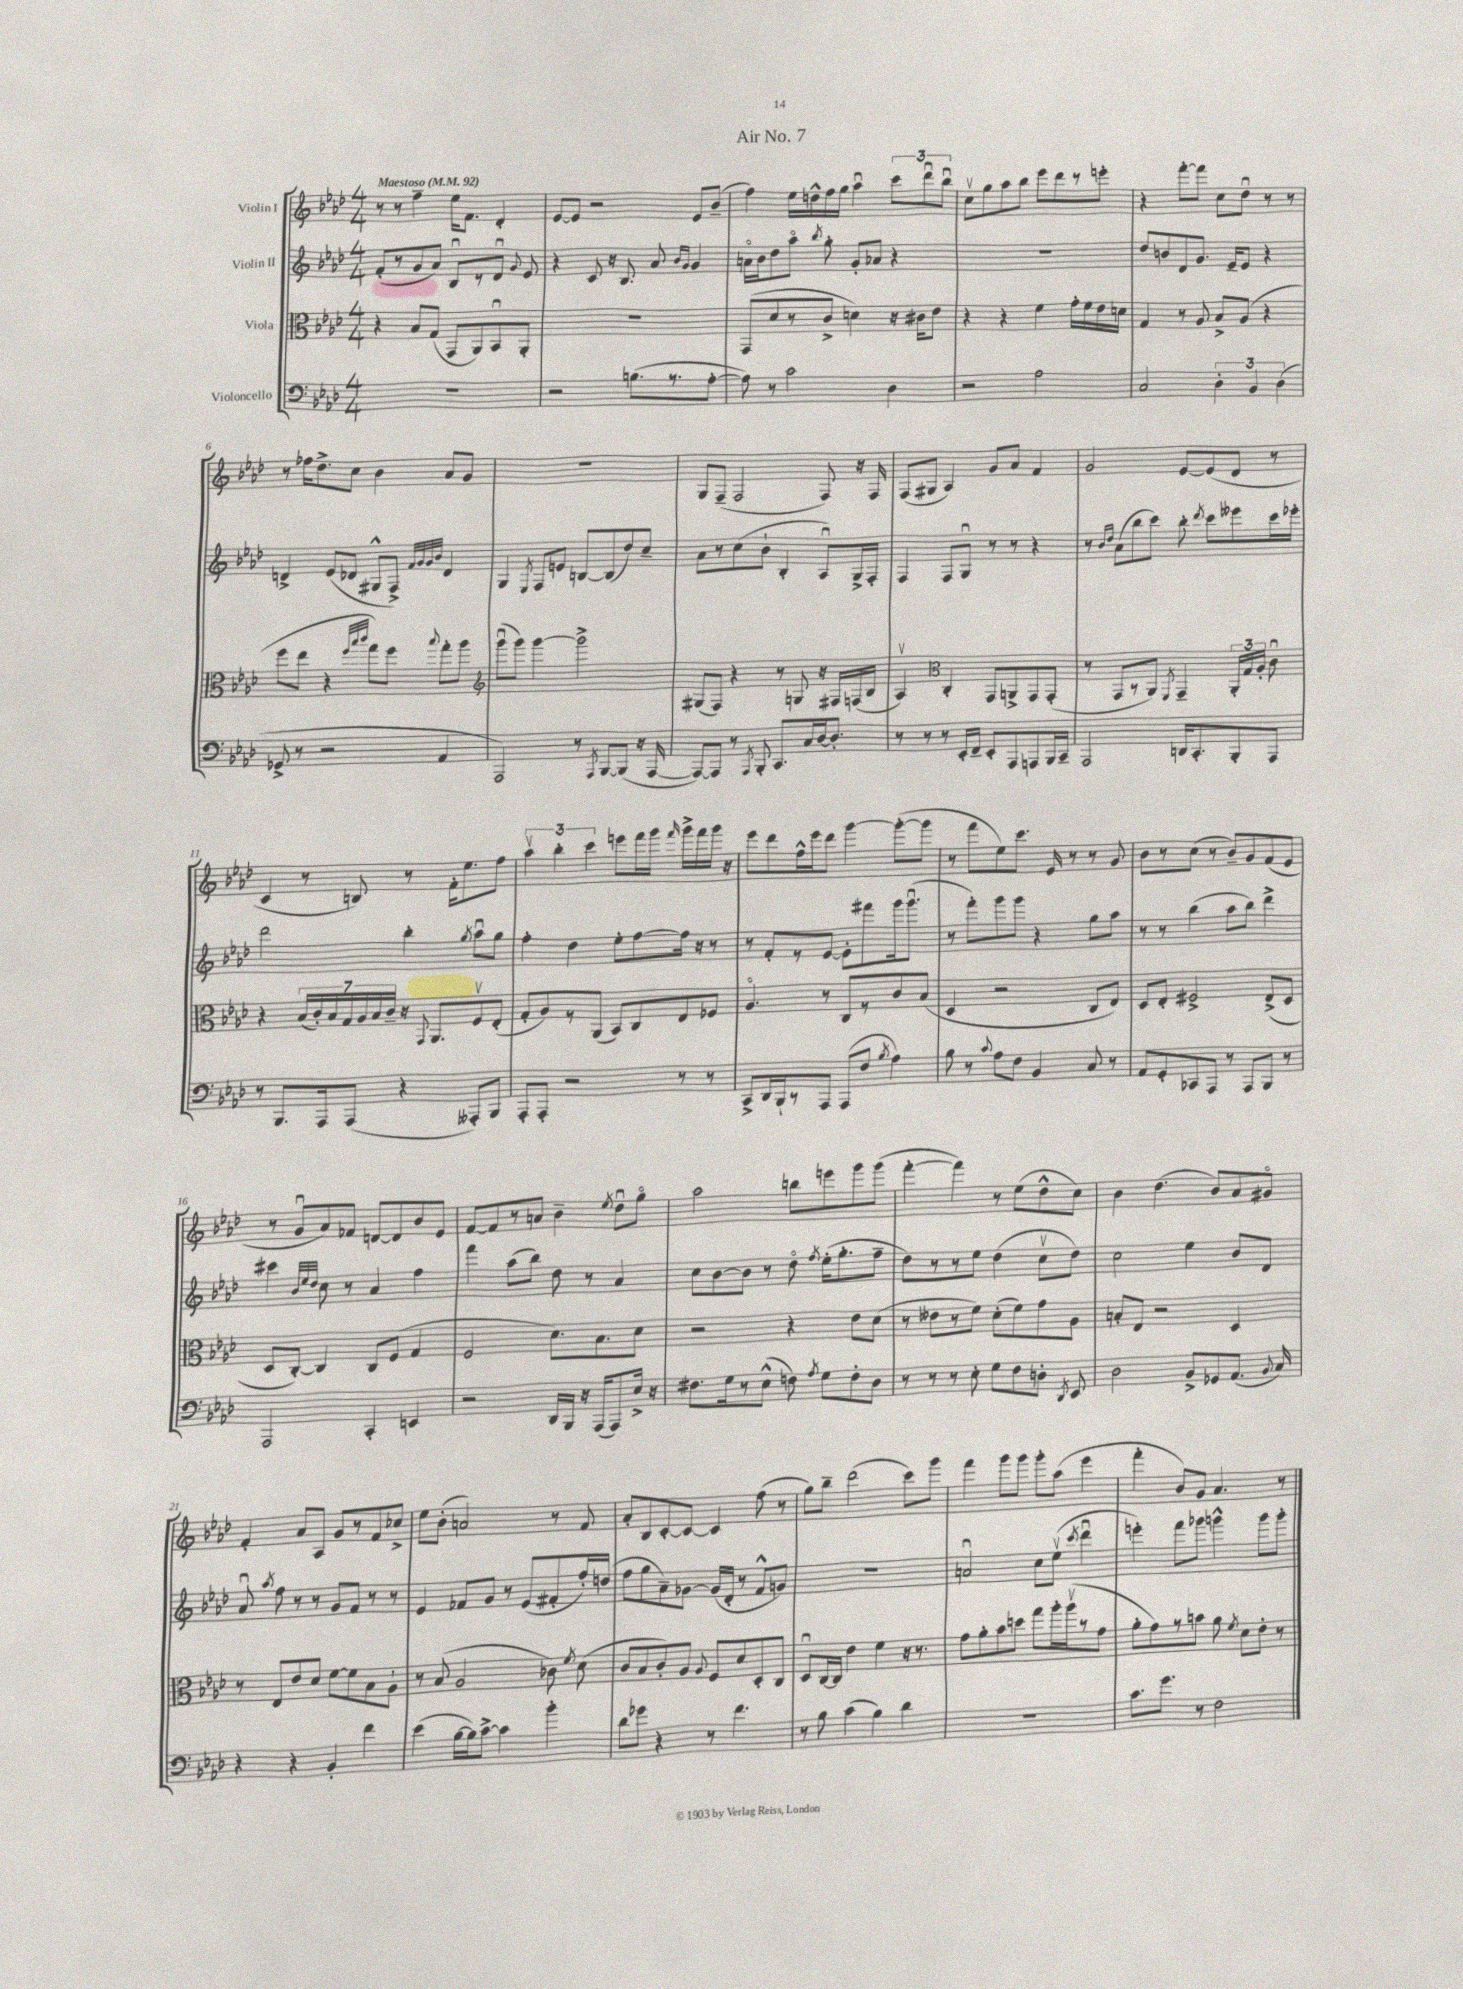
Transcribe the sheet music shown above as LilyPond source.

\header { title = "Air No. 7" }
<<
\new StaffGroup <<
\new Staff = "s0" \with { instrumentName = "Violin I" } {
    \clef treble \key aes \major \numericTimeSignature \time 4/4 \tempo "Maestoso" 4 = 92
    \autoBeamOff r8 r8 f''4-- ees''16[ f'8.] des'4-. |
    ees'8[~ ees'8] r2 ees'8[ bes'8]--( |
    f''4) ees''16[ d''16-^ f''16 g''16] aes''4\downbow \tuplet 3/2 { c'''8[ des'''8\downbow bes''8]\downbow } |
    c''8[\upbow g''8 aes''8 bes''8] ees'''8[ des'''8 r8 e'''8]-. |
    r4 f'''8[~-. f'''8] c''8[ des''8]\downbow r8 r8 |
    r8 fes''16[ des''8.-> c''8] bes'4 aes'8[ g'8] |
    R1 |
    g8[ f8]--( f2 f8) r16 f16 |
    f8[( gis8] aes4) g'8[ aes'8] f'4 |
    g'2 ees'8[~ ees'8( des'8] r8 |
    c'4 r8 b8) r8 f'16[-. ees''8. f''8] |
    \tuplet 3/2 { aes''4\upbow bes''4-. c'''4 } e'''8[ f'''16 g'''16] \grace { f'''16 } g'''16[-> f'''16 g'''16] r16 |
    ees'''8[ des'''8 f''16-^ ees'''16 des'''8] g'''4~ g'''8[~-.( g'''8] |
    r8 f'''8[ ees''8) c'''8.] ees'16 r8 r8 g'8 |
    bes'8[ r8 c''8]( r8 bes'8[--) g'8 f'8( ees'8] |
    r8 g'8[\downbow aes'8) fes'8] d'8[~ d'8 bes'8 ees'8] |
    f'8[~ f'8 r8 a'8] bes'4-- \acciaccatura { ees''8 } des''8[\downbow g''8]\flageolet |
    aes''2 b''8[ e'''8 g'''8 g'''8]( |
    f'''4~-. f'''4) r8 ees''8[( des''8-^ c''8]) |
    bes'4 des''4.( bes'8[) aes'8 gis'8]\flageolet |
    f'4-. aes'8[ aes8] g'8[ r8 f'8 ces''8]-> |
    ees''8[ bes'8]-.( a'2) r8 f'8 |
    aes'8[-. bes8 c'8~-. c'8]~ c'4 f''8( r8 |
    g''8[) bes''8]-- des'''2( c'''8[) g'''8] |
    f'''4 g'''8[ g'''8] g'''8[-. aes''8]( ees'''4 |
    f'''4-. bes'8[) g'8] aes'4. r8 \bar "|." |
}
\new Staff = "s1" \with { instrumentName = "Violin II" } {
    \clef treble \key aes \major \numericTimeSignature \time 4/4
    \autoBeamOff f'8[-.( r8 g'8 aes'8]) bes8[\downbow r8 des'8]\downbow \appoggiatura { g'8 } ees'8 |
    r4 c'8 r16 bes8. aes'8 \grace { bes'16[ g'16] } g'4 |
    a'16[\flageolet bes'16 des''8 aes''8]\flageolet \acciaccatura { bes''8 } g''8-. g'8[-. aes'8] r4 |
    R1 |
    des''8[ b'8 des'8 g'8.] ees'16[-- ees'8] r4 |
    d'4-> ees'8[( des'8] gis8[-^ f8]->) \grace { f'32[ g'32 g'32 bes'32] } des'4 |
    g4 \acciaccatura { ees8 } f8[ e'8] b8[~ b8( des''8) c''8]-- |
    aes'8[ r8 c''8( bes'8]-! bes4-. aes8[\downbow) g16-> f16]-. |
    f4 f8[ g8]\downbow r8 r8 r4 |
    r8 \grace { bes'16[ des''16] } aes'8[( bes''8 c'''8]) bes''8-. \acciaccatura { des'''8 } c'''8[ eeses'''8 c'''16 ees'''16]-. |
    des'''2 bes''4-. \acciaccatura { g''8 } aes''8[\downbow g''8] |
    f''4-. des''4 ees''8[-. f''8~ f''16] r16 r8 |
    r8 f'8[-. r8 ees'8]~ ees'8[-. fis'''8 g'''16 g'''8.]\downbow( |
    r8 f'''8[-.) g'''8 g'''8] r4 g''8[ aes''8] |
    r8 r8 bes''4( aes''8[ bes''8]) des'''4-> |
    cis'''4 \grace { bes'32[ ees''32 des''32] } c''8 r8 aes'4 f''4 |
    f'''4 aes''8[( bes''8]) des''8 r8 aes'4 |
    c''8[ bes'8~ bes'8] r8 des''8\flageolet \acciaccatura { f''8 } ees''16[-.( g''8.-. f''8]-- |
    des''8[) r8 r8 ees''8] des''4( c''8[\upbow des''8]) |
    c''2 ees''4 bes'8[ des'8] |
    aes'8\downbow \acciaccatura { aes''8 } f''8 r8 r8 g'8[ f'8] r8 r8 |
    ees'4 fes'8[ g'8] r8 ees'8[( fis'8-. f''16-.) d''16]( |
    f''8[ g''8 aes'8--) ges'8]~ ges'16[( des'16]-. r8 f'8[-^ g'8]) |
    R1 |
    a'2\downbow c''8[ ees''8]\upbow( \acciaccatura { c'''8 } des'''4\downbow |
    e'''4-.) f'''8[ ges'''8] g'''4-^ g'''8[ g'''8]-. \bar "|." |
}
\new Staff = "s2" \with { instrumentName = "Viola" } {
    \clef alto \key aes \major \numericTimeSignature \time 4/4
    \autoBeamOff r4 bes8[ g8]( g,8[ aes,8) bes,8\downbow aes,8]-. |
    R1 |
    g,8[( des'8 r8 c'8]-> d'4) r16 cis'16[ ees'8] |
    r4 r4 f'4 g'16[-. f'16 ees'16 d'16] |
    g4 r8 aes8 bes8[-> aes8]( r4 |
    f''8[ ees''8] r4 \grace { f''32[ bes''32 c'''32] } g''8[) f''8] \appoggiatura { bes''8 } g''8[-. aes''8] |
    \clef treble g'''8[\downbow( g'''8]) g'''4~ g'''2-> |
    gis8[( f8]) r4 r8 g8 r16 fis16[ f16( bes16] |
    aes4\upbow) \clef alto c4-. g,8[ a,8-> g,8 g,8]-.( |
    r8 g,8[ r8 aes,8]) \acciaccatura { f,8 } g,4-- \tuplet 3/2 { aes,16[-. g16 aes16]-. } c'8\downbow |
    r4 \tuplet 7/4 { bes16[( c'16-.) bes16 g16 aes16 bes16 c'16]-- } r16 \appoggiatura { g,8 } aes,8.[ f8\upbow ees8]-.( |
    g8[-. aes8) r8 aes,8]( bes,8[) c8 ees8 fes8] |
    aes4.\flageolet r8 c8[ r8 c'8 bes8]( |
    des4 r2 c8[ ees8]) |
    des8[ ees8]-. fis2-> ees8[->( des8] |
    des8[ c8]~-.) c4 c8[ f8]( g4 |
    f2 des'8.[) bes8. des'8] |
    r2 r4 ees'8[ des'8]( |
    r8 eeses'8[ r8 f'8]) des'8[-.( f'8) g'8 aes8] |
    b8[-. ees8] r2 des4 |
    r8 ees8[ ees'8 des'8] f'8[~ f'8 bes8 aes8]-! |
    r8 bes8( aes2 ces'8) \acciaccatura { f'8 } des'8( |
    c'8[ bes8 c'8-.) aes8] \appoggiatura { aes8 } f8[ des'8 des8-. c8] |
    des8[\downbow c16~ c16] ees'4 f'4 r16 r8. |
    g'8[ aes'8-. bes'8 d''8] g''8[ aes''16-. aes''16\upbow( r8 g'8] |
    aes'8[-. g'8) r8 b'8] aes'8 \acciaccatura { f'8 } des'8[ ees'8]-. r8 \bar "|." |
}
\new Staff = "s3" \with { instrumentName = "Violoncello" } {
    \clef bass \key aes \major \numericTimeSignature \time 4/4
    \autoBeamOff R1 |
    r2 b8.[( r8. aes8]~-. |
    aes8) r8 c'2 des4 |
    r2 aes2 |
    c2 \tuplet 3/2 { des4-. bes,4 des4( } |
    ges,8-> r8 r2 aes,4 |
    aes,,2) r8 \acciaccatura { aes,,8 } bes,,8[~ bes,,8]( r16 aes,,16~ |
    aes,,8[~) aes,,8] r8 \acciaccatura { aes,,8 } bes,,8-. c,8.[ c16 des16~ des8.]-. |
    r8 r8 r8 ees,16[-. f,16]-- ees,8[-. aes,,8 a,,8 bes,,16 c,16]-- |
    aes,,2 d,16[ c,8.-. bes,,8-. aes,,8] |
    r8 bes,,8.[ aes,,16 aes,,8]( r4 aeses,,8[-.) bes,,8] |
    aes,,8[-. aes,,8]-. r2 r8 r8 |
    c,8[-> des,16 bes,,16-! r8 aes,,8] aes,,8[( f8] \acciaccatura { bes8 } aes4) |
    bes8 r8 \appoggiatura { c'8 } aes8[ f8] bes,4 c8 r8 |
    aes,8[ g,8-. ces,8 aes,,8] r8 aes,,8[ bes,,8] r8 |
    aes,,2 c,4-. e,4 |
    r2 des,16[ bes,,16] r16 aes,,16[( aes,,8) ees16]-> r16 |
    fis8.[ g16 r8 ees8]-^( f8) \acciaccatura { aes8 } g8[ f8-. des8] |
    r8 r8 r8 ees8-. g8[ f8 d8]-. \acciaccatura { des,8 } ees,8 |
    des2 bes,8[-> ges,8 aes,8.]( \appoggiatura { bes,8 } c16) |
    r4 r4 bes,4-. f'4 |
    ees'4( bes16[~ bes16) c'8]~-> c'4 bes'4-. |
    des'8[ ges'8] r4 r8 f'4. |
    r8 bes8 c'4( bes4) des'4 |
    R1 |
    c'8.[ g'8.] r8 f2 \bar "|." |
}
>>
>>
